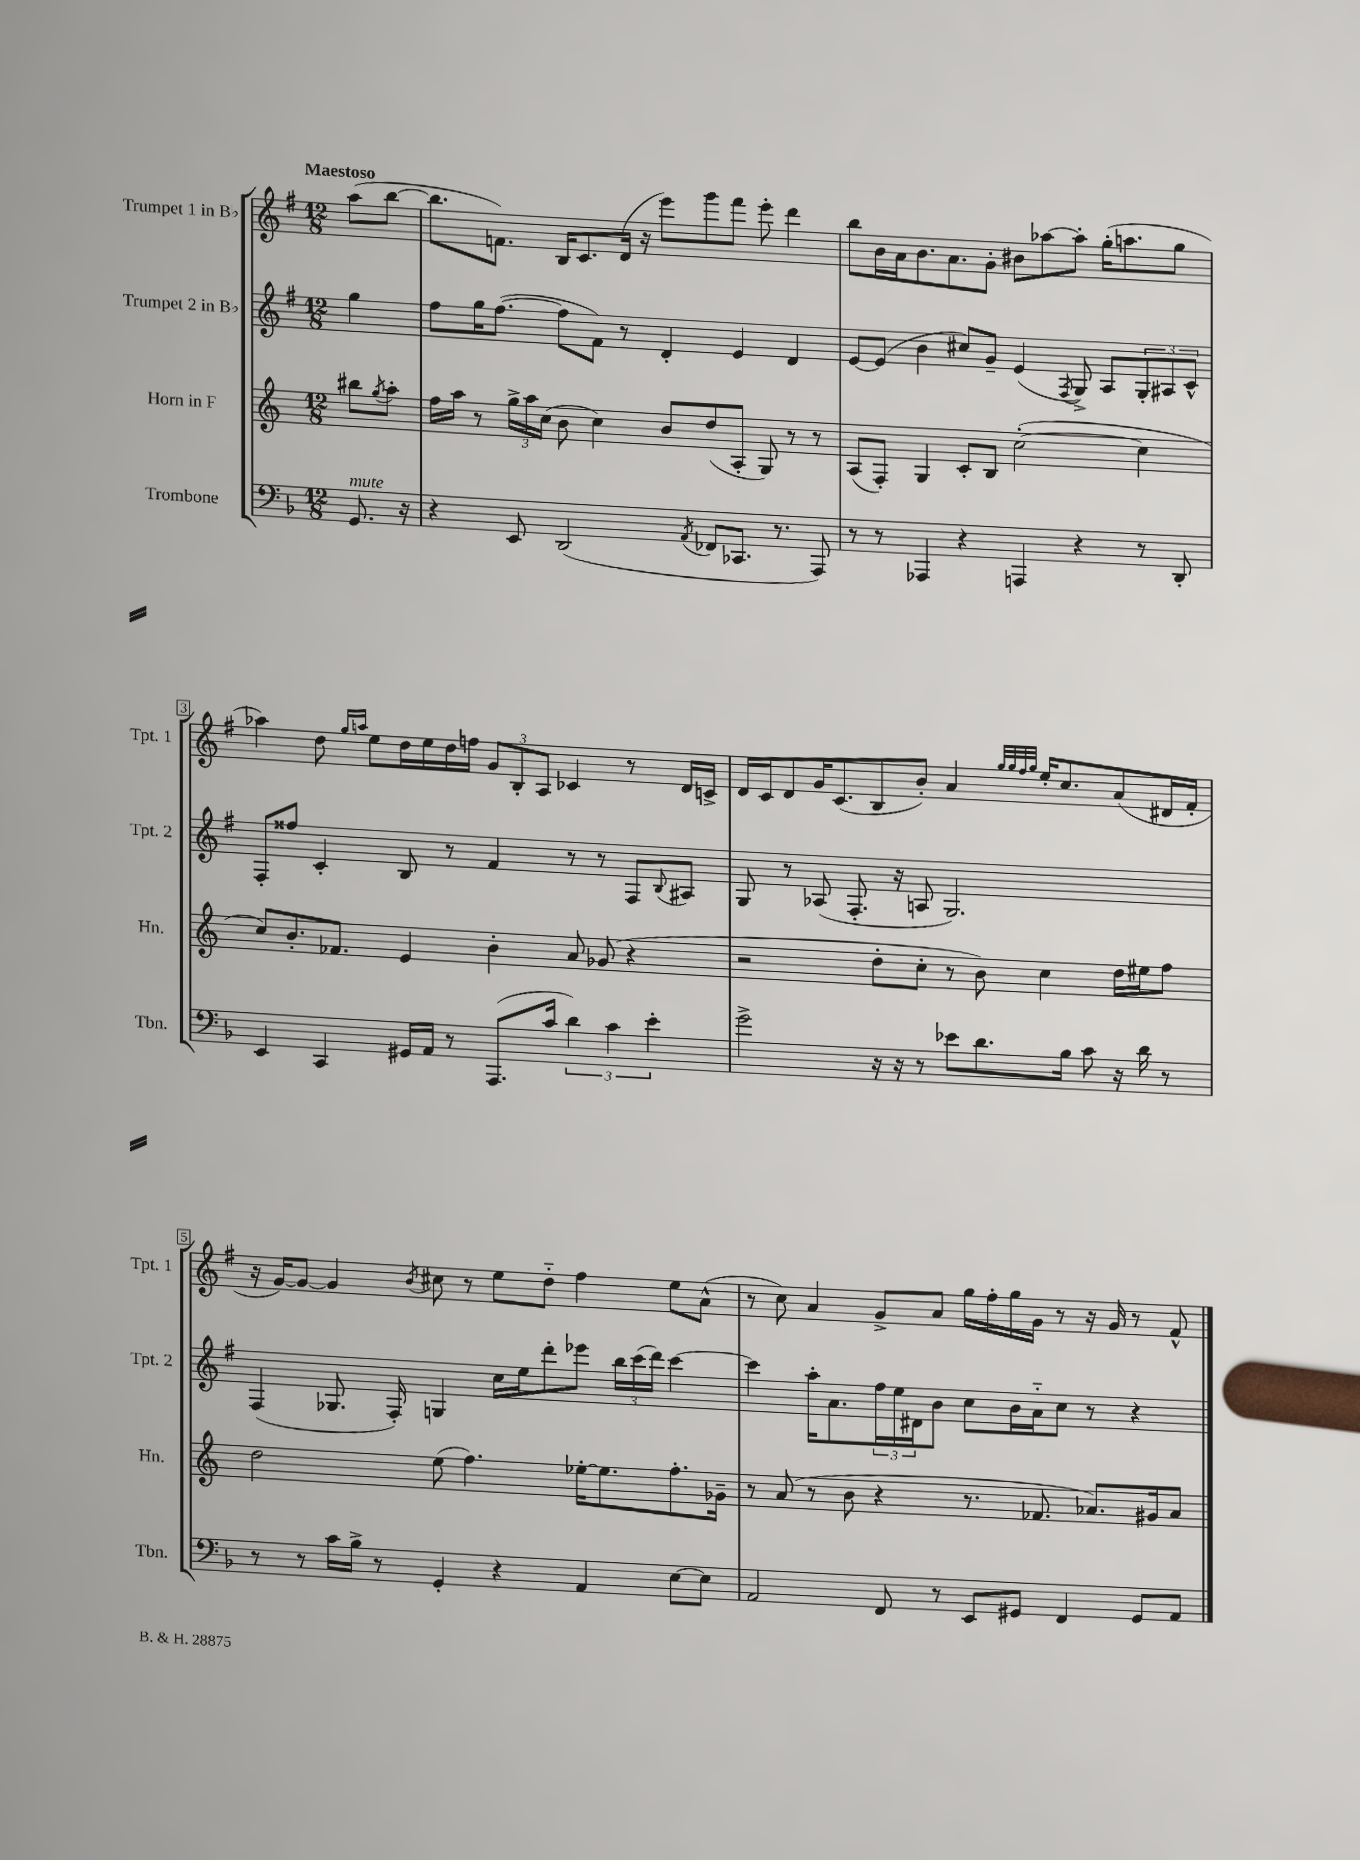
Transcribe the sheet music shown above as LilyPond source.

<<
\new StaffGroup <<
\new Staff = "s0" \with { instrumentName = "Trumpet 1 in Bb" shortInstrumentName = "Tpt. 1" } {
    \clef treble \key g \major \numericTimeSignature \time 12/8 \partial 4 \tempo "Maestoso"
    a''8( b''8~ |
    b''8. f'8.) b16 c'8. d'16( r16 e'''8) g'''8 fis'''8 e'''8-. d'''4 |
    b''8 b'16 a'16 b'8. a'8. g'8-. bis'8 aes''8~ aes''8-. g''16-.( a''8. g''8 |
    aes''4) d''8 \grace { g''16 a''16 } e''8 d''16 e''16 d''16 f''16 \tuplet 3/2 { g'8 b8-. a8 } ces'4 r8 d'16 c'16-> |
    d'16 c'16 d'8 g'16 c'8.( b8 b'8-.) a'4 \grace { g''32 g''32 fis''32 g''32 } e''16-. c''8. a'8( dis'16 fis'16-. |
    r16 g'16~) g'8~ g'4 \acciaccatura { b'8 } cis''8 r8 e''8 d''8-_ fis''4 e''8 a'8-^( |
    r8 c''8) a'4 g'8-> a'8 g''16 fis''16-. g''16 g'16 r8 r16 g'16 r8 fis'8-^ \bar "|." |
}
\new Staff = "s1" \with { instrumentName = "Trumpet 2 in Bb" shortInstrumentName = "Tpt. 2" } {
    \clef treble \key g \major \numericTimeSignature \time 12/8 \partial 4
    g''4 |
    fis''8 g''16 fis''8.~( fis''8 fis'8) r8 d'4-. e'4 d'4 |
    e'8~ e'8( b'4 cis''8) g'8-- e'4( \acciaccatura { fis8 } g8->) a8 \tuplet 3/2 { g8-. ais8 c'8-^ } |
    fis8-. fisis''8 c'4-. b8 r8 fis'4 r8 r8 fis8 \appoggiatura { b8 } ais8 |
    g8 r8 aes8( fis8.-. r16 a8 g2.) |
    fis4( ges8. fis16-.) g4 c''16 e''16 d'''8-. ees'''8 \tuplet 3/2 { b''16 c'''16( d'''16) } c'''4~ |
    c'''4 a''16-. a'8. \tuplet 3/2 { fis''16 e''16 dis'16 } b'8 c''8 b'16 a'16-_ c''8 r8 r4 \bar "|." |
}
\new Staff = "s2" \with { instrumentName = "Horn in F" shortInstrumentName = "Hn." } {
    \clef treble \key c \major \numericTimeSignature \time 12/8 \partial 4
    bis''8 \acciaccatura { g''8 } a''8-. |
    f''16 a''16 r8 \tuplet 3/2 { g''16-> a''16 c''16( } b'8 c''4) b'8 d''8( a8-. g8) r8 r8 |
    a8( f8-.) g4 c'8-. b8 c''2~-.( c''4 |
    c''8) b'8.-. fes'8. e'4 b'4-. a'8 ges'8( r4 |
    r2 d''8-. c''8-. r8 b'8) c''4 d''16 eis''16 f''8 |
    d''2 e''8( f''4.) ees''16~-. ees''8. f''8.-. ges'16-- |
    r8 a'8( r8 b'8 r4 r8. fes'8. aes'8.) gis'16 aes'8 \bar "|." |
}
\new Staff = "s3" \with { instrumentName = "Trombone" shortInstrumentName = "Tbn." } {
    \clef bass \key f \major \numericTimeSignature \time 12/8 \partial 4
    g,8.^\markup { \italic "mute" } r16 |
    r4 e,8 d,2( \acciaccatura { a,8 } fes,8 ces,8. r8. a,,8) |
    r8 r8 aes,,4 r4 a,,4 r4 r8 d,8-. |
    e,4 c,4 gis,16 a,16 r8 a,,8.( c'16 \tuplet 3/2 { d'4) c'4 e'4-. } |
    g'2-> r16 r16 r8 ees'8 d'8. bes16 c'8 r16 d'16 r8 |
    r8 r8 c'16 bes16-> r8 g,4-. r4 a,4 e8~ e8 |
    a,2 f,8 r8 e,8 gis,8 f,4 gis,8 a,8 \bar "|." |
}
>>
>>
\layout { \context { \Score \override BarNumber.stencil = #(make-stencil-boxer 0.1 0.3 ly:text-interface::print) } }
